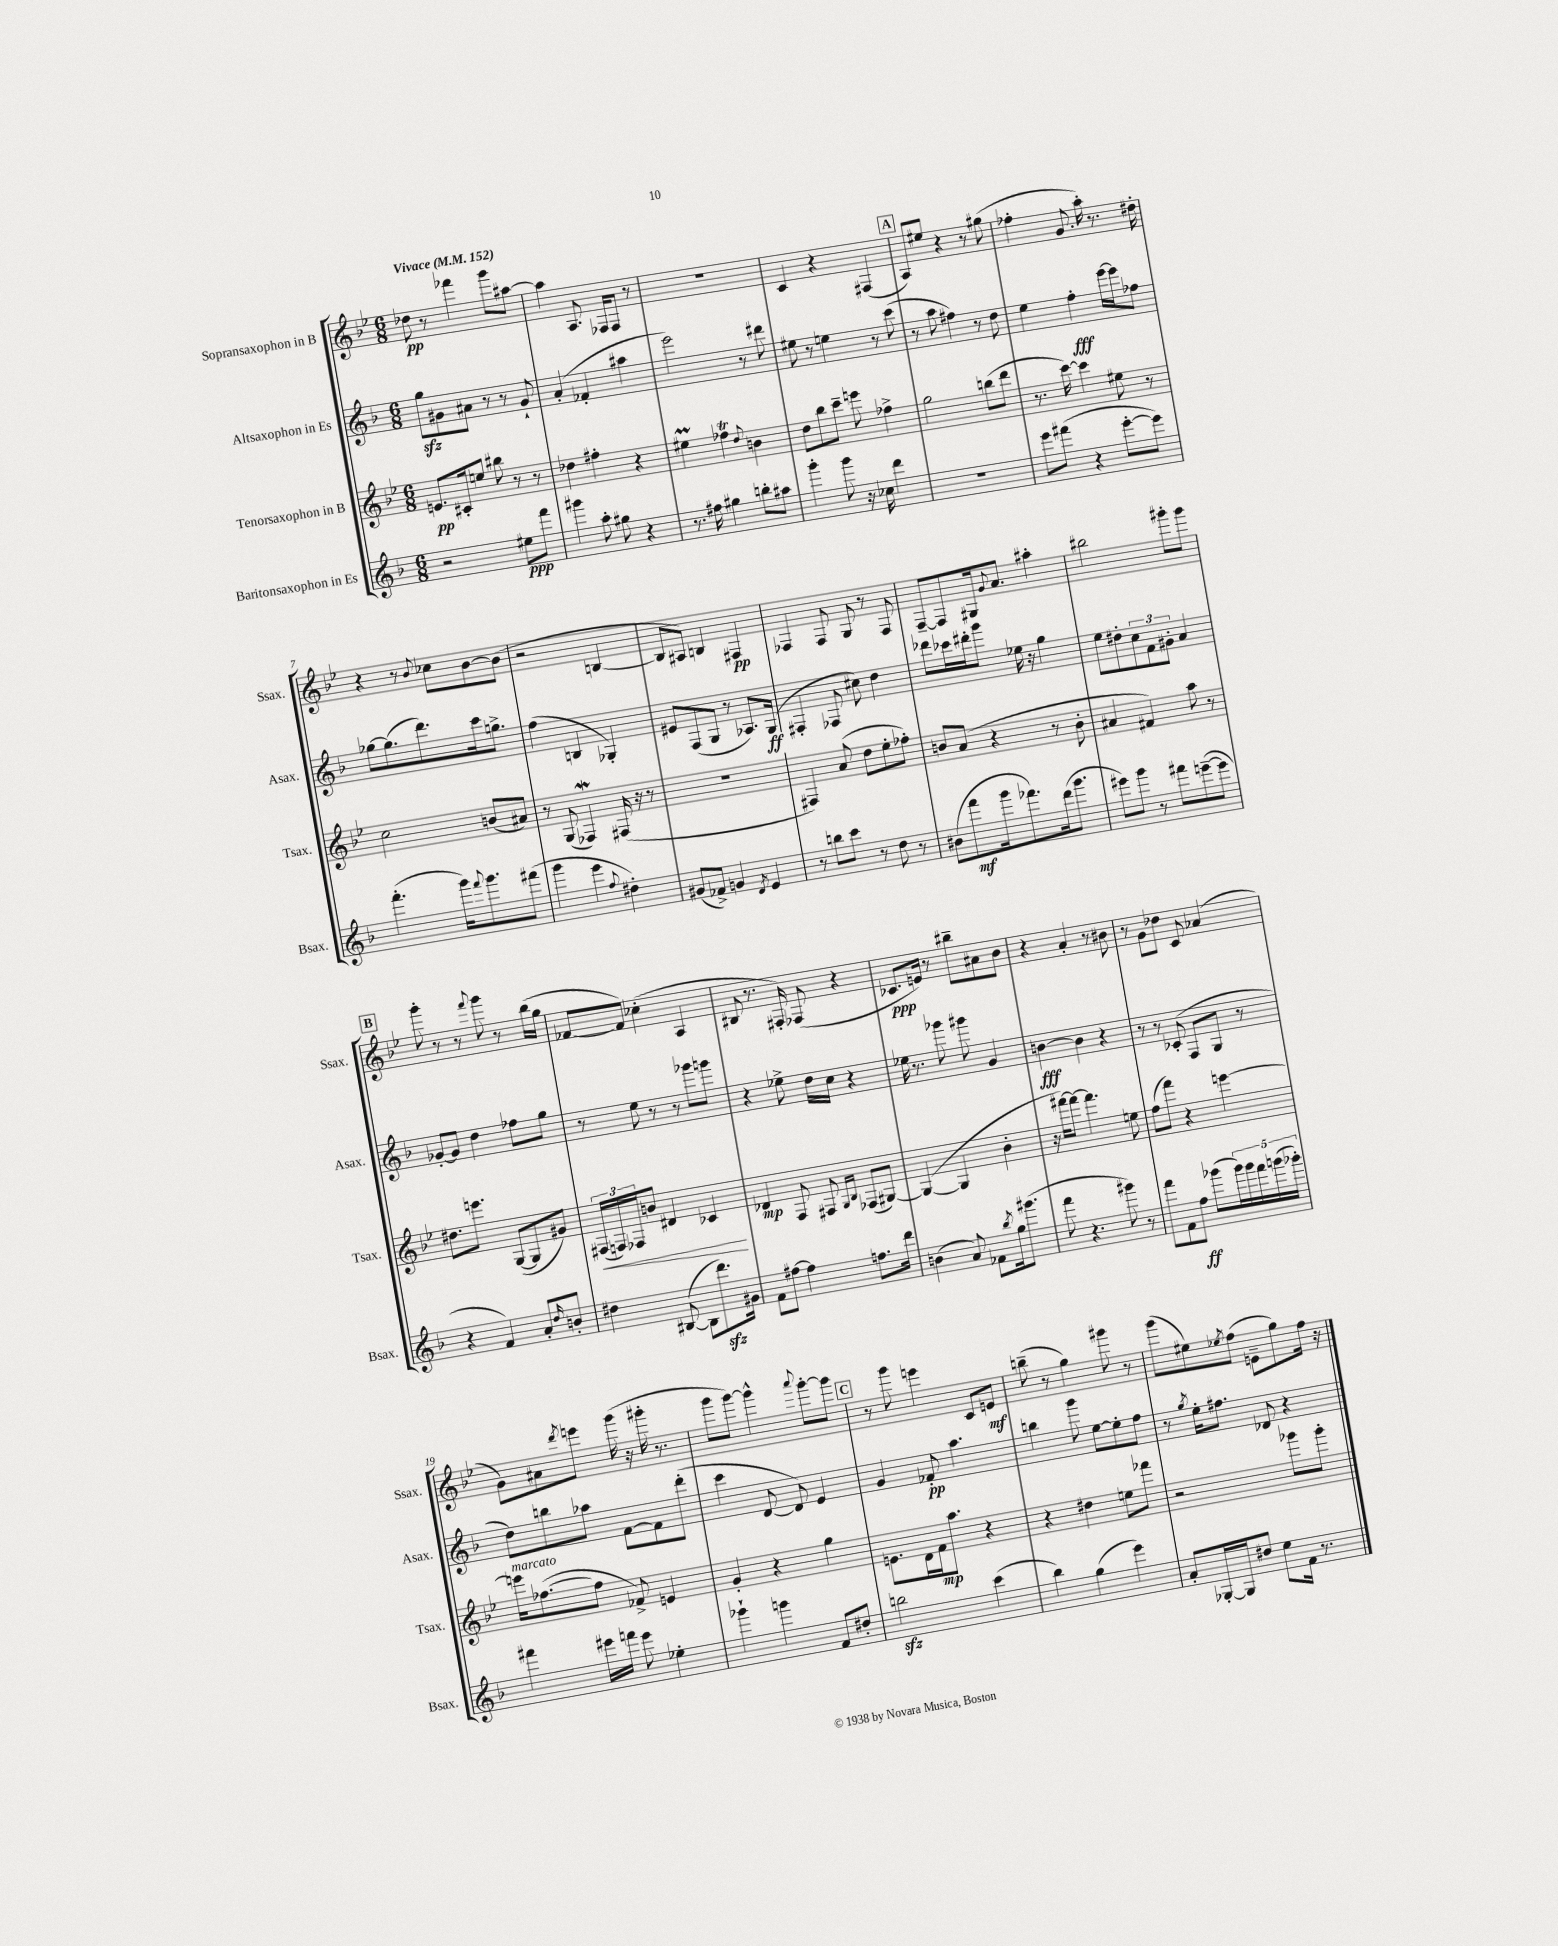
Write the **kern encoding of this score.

**kern	**kern	**kern	**kern
*staff4	*staff3	*staff2	*staff1
*clefG2	*clefG2	*clefG2	*clefG2
*k[b-]	*k[b-e-]	*k[b-]	*k[b-e-]
*M6/8	*M6/8	*M6/8	*M6/8
*MM152	*MM152	*MM152	*MM152
2r	8.e/L	8gg\L	8dd-\
.	.	8g#\	8r
.	16c#'/k	.	.
.	8ee/J	8a#\J	4fff-\
.	8bb#\	8r	.
8ee#\L	8r	8r	8ggg\L
8fff\J	8r	8g#`/	[8aa#\J
=	=	=	=
4ggg#\	4dd-\	(4a'/	4aa#\]
8aa'\	4ff#'\	4f-'/	8.A/
8gg#\	.	.	.
.	.	.	16F-/LK
4r	4r	4aa#\	8F-/J
.	.	.	8r
=	=	=	=
8.r	4ee#\	2eee\)	2.r
16ff#\	.	.	.
4gg#\	4ff-\	.	.
.	8qqdd/	.	.
8bb'\L	4b\	8r	.
8aa#\J	.	8ddd#\	.
=	=	=	=
4ggg'\	8dd\L	8ee#\	4c/
.	8bb-\	8r	.
8ggg\	8ccc~\J	4ee\	4r
16r	8eee\	.	.
16cc-\	.	.	.
4ddd\	4ff-^\	8r	(4F#/
.	.	(8ccc\	.
=	=	=	=
2.r	2gg\	8r	8A/L)
.	.	8aa\	8ee#/J
.	.	4ff#\)	4r
.	(8bb\L	8r	8r
.	8ddd\J	8dd\	(8gg#\
=	=	=	=
8eee\L	8.r	4ee\	4ff-'\
(8fff#\J	.	.	.
.	[16ccc\)	.	.
4r	4ccc\]	4ff'\	8.g/
.	.	.	16aa'\)
[8eee'\L	8ee#\	[16eee\LL	8.r
.	.	16eee\]J	.
8eee\]J)	8r	8ff-\J	.
.	.	.	16dd#'\
=	=	=	=
(4.fff'\	2cc\	[8gg-\L	4r
.	.	(8.gg-\]	.
.	.	.	8r
.	.	8.ddd\)	.
.	.	.	8qqb-/
16ggg\LK)	.	.	8cc-\L
8qqfff/	.	.	.
8.ggg\	.	.	.
.	(8b/L	16ccc\k	[8b-\
.	.	8.gg^\J	.
(8fff#\J	8a#/J)	.	(8b-\]J
=	=	=	=
4ggg\	8r	(4ff\	2r
.	(8G/	.	.
4eee\	4F-/)	4B/	.
8qqff/	.	.	.
4dd#'\)	(16F#/	4G-'/)	[4B/
.	16r	.	.
.	8r	.	.
=	=	=	=
(8g#/L	2.r	8e#/L	8B/]L
8f-^/J)	.	(8F/	8A#/J)
4g/	.	8G/J	4B/
.	.	8r	.
8qd/	.	.	.
4e/	.	8.A-/L)	4F#/
.	.	(16G/Jk	.
=	=	=	=
8r	4F#/)	4F#'/	4F-/
8bb\L	.	.	.
8ccc\J	(8a/	8F-/	8F-/
8r	8dd\L	8cc#\)	8G/
8dd\	8ee-'\	4dd\	8r
8r	8ff-'\J)	.	8F-/
=	=	=	=
(8b#\L	8b/L	8ddd-\L	[8F~/L
8fff\	(8a/J	16ccc-\L	8F/]
.	.	16ddd#'\J	.
16ggg\k	4r	8ggg\J	16G#/k
.	.	.	8qqg/
8.fff-\)	.	.	8.a/J
.	.	16ee-\	.
.	.	16r	.
(16ddd\k	8r	4gg\	4aa#'\
8.ggg\J	.	.	.
.	8b'\	.	.
=	=	=	=
8eee#\L)	4a#/	8ee\L	2bb#\
8ggg\J	.	8dd#'\	.
8r	4f#/)	12cc\	.
.	.	12f\	.
8fff#\L	.	.	.
.	.	12g#'\J	.
([8eee~\	8aa\	4a/	8ggg#'\L
8eee\]J	8r	.	8ggg#\J
=	=	=	=
4r	8.dd#\L	[8g-'/L	8ggg'\
.	.	8g-/]J	8r
.	8.eee\J	.	.
4f/)	.	4dd\	8r
.	.	.	8qqfff/
.	([8G/L	.	8ggg\
8a'/L	8G/]	8ff-\L	8r
16qqdd/	.	.	.
8b'/J	8g#/J)	8gg\J	(16bb-\LL
.	.	.	16gg\JJ
=	=	=	=
4dd#\	(24F#/LL	8r	[8f-/L
.	24F/)	.	.
.	24F-/J	.	.
.	8b/J	8ee\	8f-/]J)
([8B#/	4d#/	8r	(4cc-'\
8B#\]L	.	8r	.
8.ddd\)	4c-/	8ggg-\L	4A/
.	.	8ggg\J	.
16g#\Jk	.	.	.
=	=	=	=
8f\L	4d-/	4r	8B#/
[8ff#\J	.	.	8.r
4ff#\]	8F/	8ee-^\	.
.	.	.	16F#'/)
.	8F#/	16dd\LL	(8F-/
.	.	16cc\JJ	.
.	16qqG/LL	.	.
.	16qqB-/JJ	.	.
8.ff\L	(8F-/L	4r	4r
.	[8G#/J)	.	.
16ddd\Jk	.	.	.
=	=	=	=
(4b\	(4G#/_	16ee-\	8.c-/L
.	.	8.r	.
.	.	.	16e/Jk)
8a/)	4G#/]	8ggg-\	8r
8f-\L	.	8ggg#\	8bb#~\L
8qbb-/	.	.	.
16gg\k	4b-'\	4g/	8a#\
(8.ggg#\J	.	.	.
.	.	.	8b-\J
=	=	=	=
8fff\	16r	[4b\	4r
.	[16fff#\LK)	.	.
4.r	8fff#\_J	.	.
.	4.fff#\]	4b\]	4a'/
8ggg#\)	.	4r	8r
8r	8ee\	.	8b#\
=	=	=	=
8fff\L	(8ff\L	8r	8r
8f\	8fff\J)	8r	8g\L
8ff\J	4r	(8c-'/	8dd-\J
(8ggg-\L	.	8F/L	8c/
20ggg-\L)	[4eee\	8G/J	(4a-/
20ggg-\	.	.	.
20fff\	.	.	.
.	.	8r	.
(20ggg\	.	.	.
20ggg-'\JJ)	.	.	.
=	=	=	=
4fff#\	16eee\]LK	8dd\L)	8g\L)
.	([8.ff-\	.	.
.	.	8bb\	8a#\
.	.	.	8qddd/
16eee#\LL	8ff-\]J	8aa-\J	8eee\J
16fff\JJ	.	.	.
8eee#\	8f-^/)	[8f\L	(16ggg\
.	.	.	16r
4ee-'\	4e/	8f\]	16ggg#'\
.	.	.	8.r
.	.	(8ddd'\J	.
=	=	=	=
4ggg-`\	4g'/	4ccc\	8ggg\L
.	.	.	[8ggg\J)
4ggg\	4r	[8d/	4ggg^^\]
.	.	8d/])	.
.	.	.	8qqaaa/
8f/L	4gg\	4e/	[8ggg'\L
8dd#'/J	.	.	8ggg\]J
=	=	=	=
2bb\	8.e\L	4g/	8r
.	.	.	8ggg\
.	16d\L	.	.
.	16f\J	8f-'/	4eee\
.	8.aa\J	.	.
.	.	4.aa\	.
(4ccc\	4r	.	8c/L
.	.	.	8e/J
=	=	=	=
4bb-\)	4r	4bb\	(8bb~\
.	.	.	8r
(4gg\	4dd#\	8ggg\	4gg\)
.	.	[8ee\L	.
4eee\)	8ee\L	8ee'\]	8ggg#\
.	8fff-\J	8ff\J	8r
=	=	=	=
8a'/L	2r	8r	(8ggg\L
.	.	8qgg/	.
[16G-'/L	.	16ee'\LK	8ee#\)
16G-/]J	.	8.ff#\J	.
.	.	.	8qee-/
8dd#/J	.	.	(8ff\J
8ee\L	.	8d-/	8e~\L
16f\Jk	8ggg-\L	4r	8gg\)
8.r	.	.	.
.	8ggg-'\J	.	16ff\Jk
.	.	.	16r
==	==	==	==
*-	*-	*-	*-
